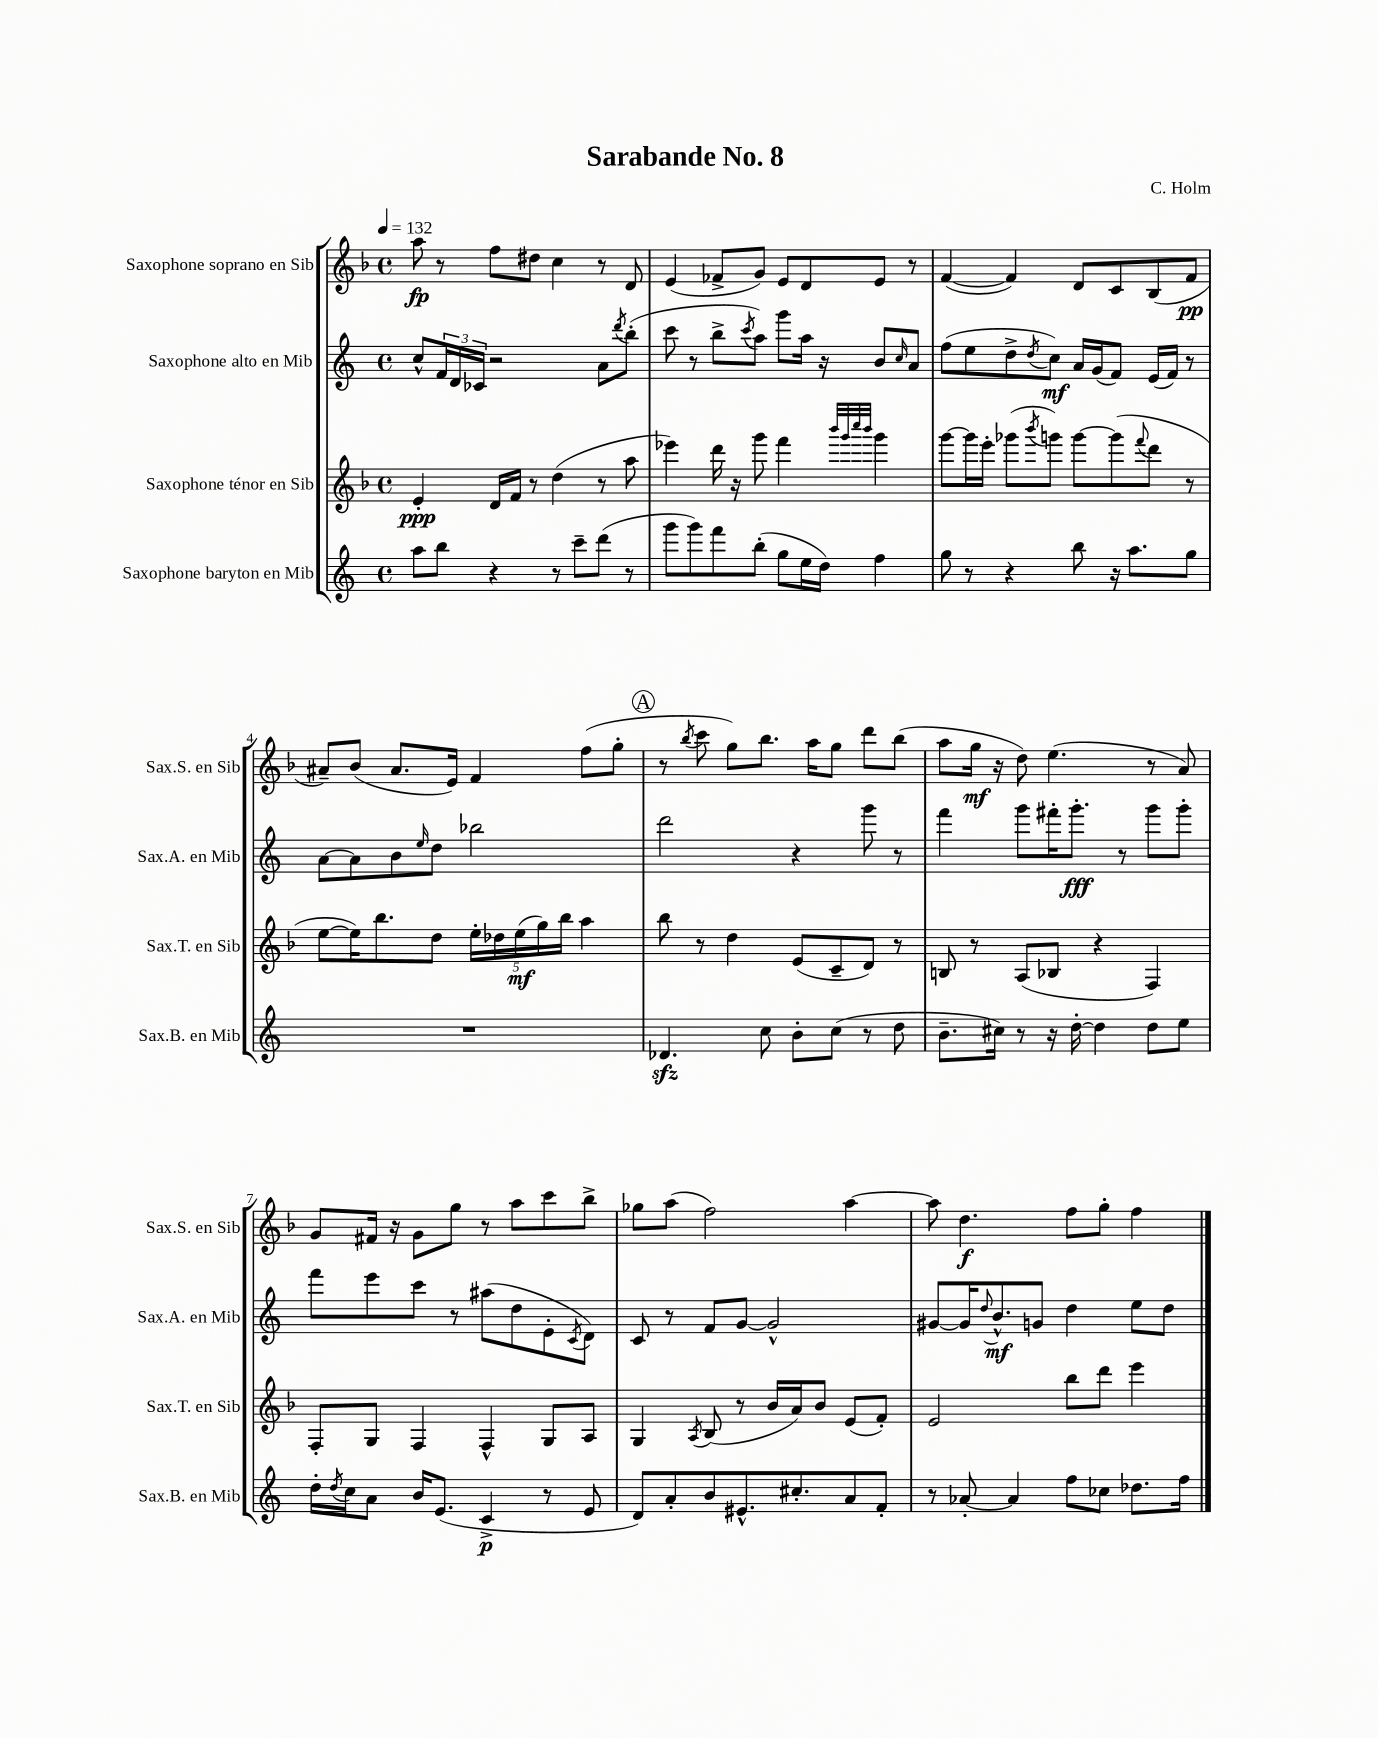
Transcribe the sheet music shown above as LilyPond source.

\header { title = "Sarabande No. 8" composer = "C. Holm" }
<<
\new StaffGroup <<
\new Staff = "s0" \with { instrumentName = "Saxophone soprano en Sib" shortInstrumentName = "Sax.S. en Sib" } {
    \clef treble \key f \major \defaultTimeSignature \time 4/4 \tempo 4 = 132
    a''8\fp r8 f''8 dis''8 c''4 r8 d'8 |
    e'4( fes'8-> g'8) e'8 d'8 e'8 r8 |
    f'4~( f'4) d'8 c'8 bes8( f'8\pp |
    ais'8--) bes'8( ais'8. e'16) f'4 f''8( g''8-. |
    \mark \markup { \circle "A" } r8 \acciaccatura { bes''8 } c'''8 g''8) bes''8. a''16 g''8 d'''8 bes''8( |
    a''8 g''16\mf r16 d''8) e''4.( r8 a'8) |
    g'8 fis'16 r16 g'8 g''8 r8 a''8 c'''8 bes''8-> |
    ges''8 a''8( f''2) a''4~ |
    a''8 d''4.\f f''8 g''8-. f''4 \bar "|." |
}
\new Staff = "s1" \with { instrumentName = "Saxophone alto en Mib" shortInstrumentName = "Sax.A. en Mib" } {
    \clef treble \key c \major \defaultTimeSignature \time 4/4
    c''8-^ \tuplet 3/2 { f'16 d'16 ces'16 } r2 a'8 \acciaccatura { d'''8 } b''8-.( |
    c'''8 r8 b''8-> \acciaccatura { c'''8 } a''8) g'''8 a''16 r16 b'8 \grace { c''16 } a'8 |
    f''8( e''8 d''8-> \acciaccatura { d''8 } c''8\mf) a'16 g'16( f'8) e'16( f'16) r8 |
    a'8~ a'8 b'8 \grace { e''16 } d''8 bes''2 |
    \mark \markup { \circle "A" } d'''2 r4 g'''8 r8 |
    f'''4 g'''8 fis'''16-. g'''8.-.\fff r8 g'''8 g'''8-. |
    f'''8 e'''8 c'''8 r8 ais''8( d''8 e'8-. \acciaccatura { c'8 } d'8) |
    c'8 r8 f'8 g'8~ g'2-^ |
    gis'8~ gis'16 \appoggiatura { d''8 } b'8.-^\mf g'8 d''4 e''8 d''8 \bar "|." |
}
\new Staff = "s2" \with { instrumentName = "Saxophone ténor en Sib" shortInstrumentName = "Sax.T. en Sib" } {
    \clef treble \key f \major \defaultTimeSignature \time 4/4
    e'4-.\ppp d'16 f'16 r8 d''4( r8 a''8 |
    ees'''4) d'''16 r16 g'''8 f'''4 \grace { bes'''32 g'''32 c''''32 bes'''32 } g'''4 |
    g'''8~ g'''16 e'''16-. ges'''8( \acciaccatura { bes'''8 } g'''8) g'''8~ g'''8( \appoggiatura { f'''8 } d'''8 r8 |
    e''8~ e''16) bes''8. d''8 \tuplet 5/4 { e''16-. des''16 e''16\mf( g''16) bes''16 } a''4 |
    \mark \markup { \circle "A" } bes''8 r8 d''4 e'8( c'8-- d'8) r8 |
    b8 r8 a8( bes8 r4 f4) |
    f8-. g8 f4 f4-^ g8 a8 |
    g4 \acciaccatura { a8 } bes8( r8 bes'16 a'16) bes'8 e'8( f'8-.) |
    e'2 bes''8 d'''8 e'''4 \bar "|." |
}
\new Staff = "s3" \with { instrumentName = "Saxophone baryton en Mib" shortInstrumentName = "Sax.B. en Mib" } {
    \clef treble \key c \major \defaultTimeSignature \time 4/4
    a''8 b''8 r4 r8 c'''8-- d'''8( r8 |
    g'''8 g'''8) f'''8 b''8-.( g''8 e''16 d''16) f''4 |
    g''8 r8 r4 b''8 r16 a''8. g''8 |
    R1 |
    \mark \markup { \circle "A" } des'4.\sfz c''8 b'8-. c''8( r8 d''8 |
    b'8.-- cis''16) r8 r16 d''16~-. d''4 d''8 e''8 |
    d''16-. \acciaccatura { d''8 } c''16 a'8 b'16 e'8.( c'4->\p r8 e'8 |
    d'8) a'8-. b'8 eis'8.-^ cis''8.-. a'8 f'8-. |
    r8 aes'8~-. aes'4 f''8 ces''8 des''8. f''16 \bar "|." |
}
>>
>>
